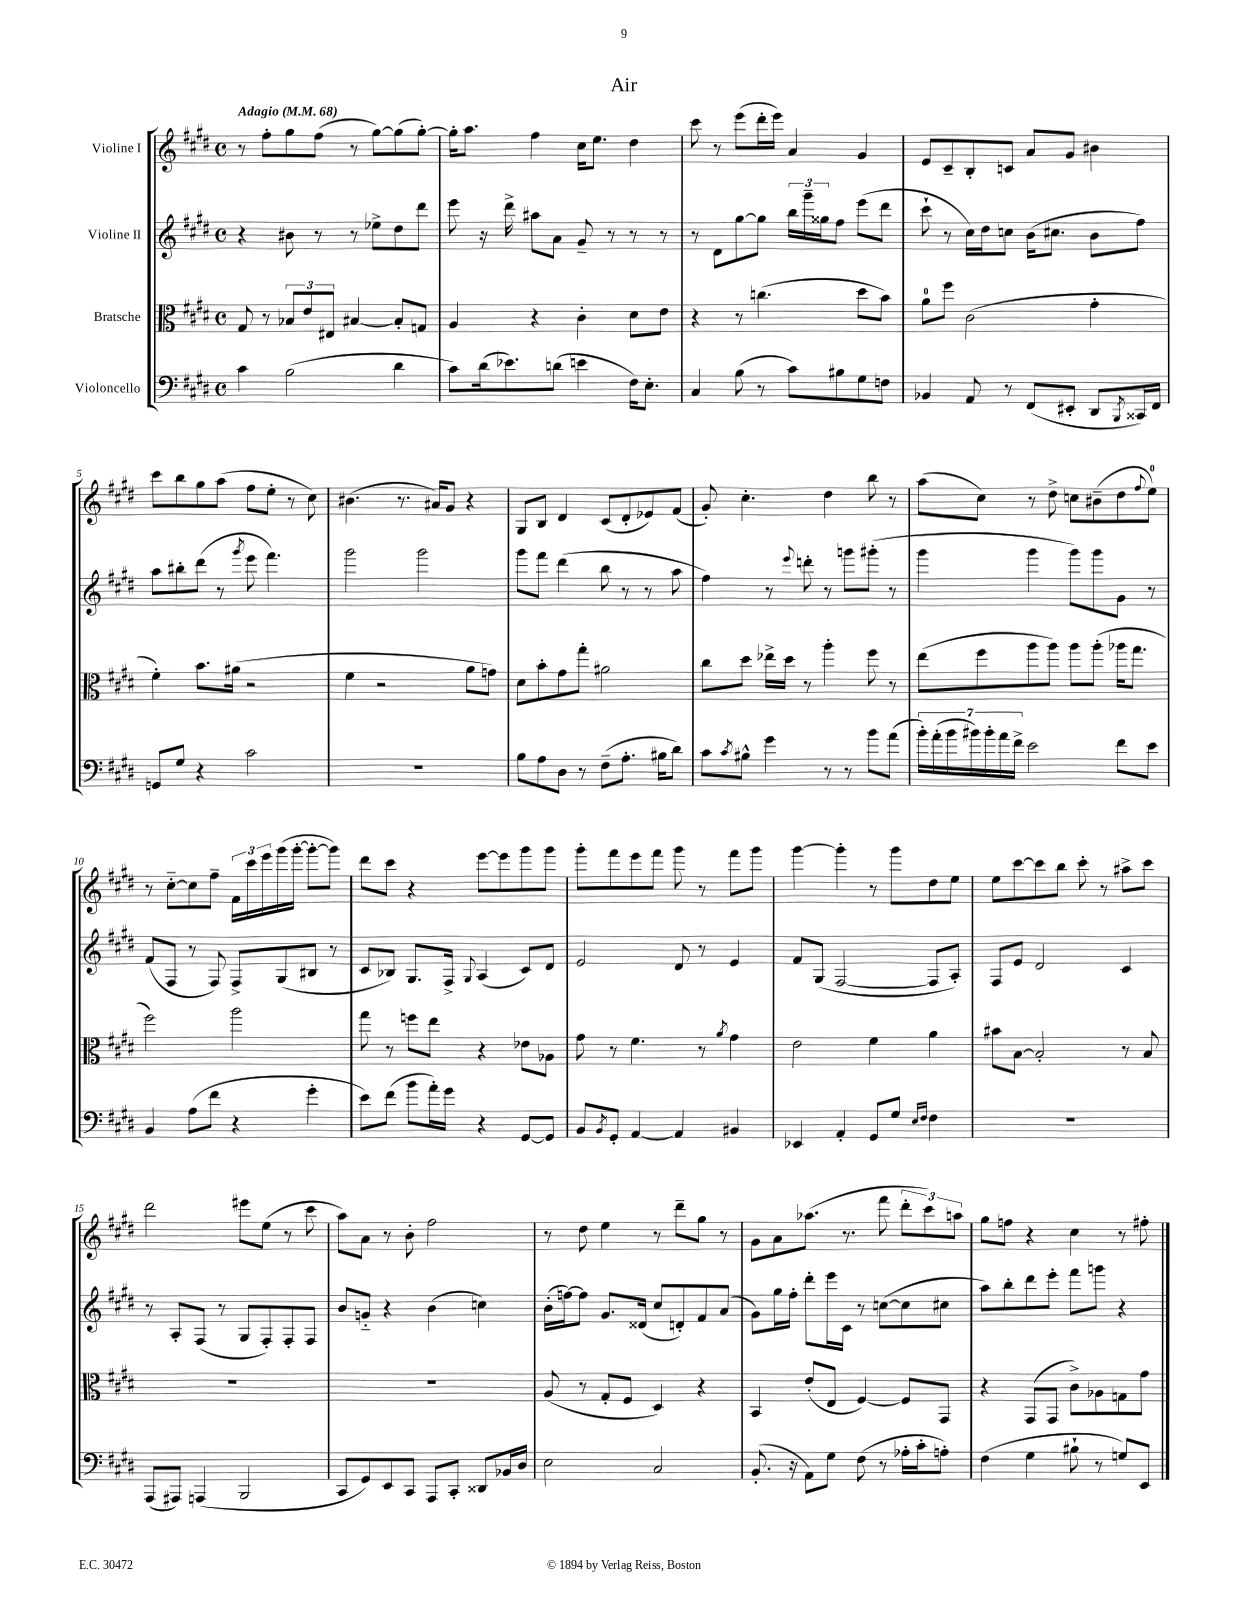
\header { title = "Air" }
<<
\new StaffGroup <<
\new Staff = "s0" \with { instrumentName = "Violine I" } {
    \clef treble \key e \major \defaultTimeSignature \time 4/4 \tempo "Adagio" 4 = 68
    r8 fis''8-. gis''8 fis''8( r8 gis''8~) gis''8( gis''8~-.) |
    gis''16-. a''8. fis''4 cis''16 e''8. dis''4 |
    cis'''8 r8 e'''8( dis'''16-. e'''16) a'4 gis'4 |
    e'8 cis'8-- b8-. c'8 a'8 gis'8 bis'4 |
    cis'''8 b''8 gis''8 a''8( fis''8 e''8-. r8 cis''8) |
    bis'4.( r8. ais'16) gis'8 r4 |
    gis8 b8 dis'4 cis'8( dis'8-. ees'8) fis'8( |
    gis'8-.) cis''4.-. dis''4 b''8 r8 |
    a''8( cis''8) r8 dis''8-> c''8 bis'8--( dis''8 \appoggiatura { fis''8 } e''8-0) |
    r8 cis''8~-_ cis''8 fis''8-- \tuplet 3/2 { fis'16 cis'''16 e'''16 } gis'''16( gis'''16~-. gis'''8~-. gis'''8) |
    dis'''8 cis'''8 r4 e'''8~ e'''8 gis'''8 gis'''8 |
    gis'''8-. fis'''8 e'''8 fis'''8 gis'''8 r8 fis'''8 gis'''8 |
    gis'''4~ gis'''4-. r8 gis'''8 dis''8 e''8 |
    e''8 cis'''8~ cis'''8 b''8 cis'''8-. r8 ais''8-> cis'''8 |
    dis'''2 eis'''8 e''8( r8 cis'''8 |
    a''8) a'8 r8 b'8-. fis''2 |
    r8 dis''8 e''4 r8 dis'''8-- gis''8 r8 |
    gis'8 a'8 aes''8.( r8. fis'''8 \tuplet 3/2 { dis'''8-. cis'''8) a''8 } |
    gis''8 f''8 r4 cis''4 r8 fis''8-. \bar "|." |
}
\new Staff = "s1" \with { instrumentName = "Violine II" } {
    \clef treble \key e \major \defaultTimeSignature \time 4/4
    r4 bis'8 r8 r8 ees''8-> dis''8 dis'''8 |
    e'''8 r16 dis'''16-> ais''8 a'8 gis'8-- r8 r8 r8 |
    r8 dis'8 gis''8~ gis''8 \tuplet 3/2 { b''16 gis'''16-- gisis''16 } fis''8 e'''8( dis'''8 |
    cis'''8-! r8 cis''16) dis''16 c''8 b'16( cis''8. b'8 fis''8) |
    a''8 bis''8-. dis'''8( r8 \acciaccatura { gis'''8 } e'''8 fis'''4.) |
    gis'''2 gis'''2 |
    gis'''8 fis'''8 dis'''4( b''8 r8 r8 a''8 |
    fis''4) r8 \appoggiatura { e'''8 } d'''8-. r8 g'''8 gis'''8-.( r8 |
    gis'''4 gis'''4 gis'''8) gis'''8 gis'8 r8 |
    fis'8( fis8 r8 fis8) fis8-> gis8( bis8 r8 |
    cis'8 bes8) gis8. fis16-> \appoggiatura { gis8 } a4( cis'8) dis'8 |
    e'2 dis'8 r8 e'4 |
    fis'8 gis8( fis2~ fis8 a8-.) |
    fis8 e'8 dis'2 cis'4 |
    r8 a8-. fis8( r8 gis8 fis8-.) fis8-. fis8 |
    b'8 g'8-_ r4 b'4( c''4) |
    b'16-.( f''16~) f''8 gis'8. disis'16( cis''8 d'8-.) fis'8 a'8( |
    gis'8) gis''16 fis''16-. dis'''8-. e'''16 cis'16 r8 c''8~( c''8 cis''8 |
    a''8) b''8-. dis'''8 e'''8-. fis'''8 g'''8 r4 \bar "|." |
}
\new Staff = "s2" \with { instrumentName = "Bratsche" } {
    \clef alto \key e \major \defaultTimeSignature \time 4/4
    gis8 r8 \tuplet 3/2 { bes8 e'8 eis8 } bis4~ bis8-. g8 |
    a4 r4 cis'4-. dis'8 e'8 |
    r4 r8 c''4.( dis''8 b'8) |
    a'8-0 fis''8 cis'2( gis'4-. |
    fis'4-.) b'8. ais'16( r2 |
    fis'4 r2 a'8 g'8) |
    dis'8 b'8-. gis'8 gis''8-. ais'2 |
    cis''8 dis''8 ees''16-> dis''16 r8 a''4-. fis''8 r8 |
    e''8( fis''8 a''8 a''8) a''8 a''8-.( aes''16 gis''8. |
    fis''2) a''2 |
    gis''8 r8 f''8 e''8 r4 ees'8 aes8 |
    gis'8 r8 fis'4. r8 \acciaccatura { a'8 } gis'4 |
    e'2 fis'4 a'4 |
    bis'8 b8~ b2-. r8 b8 |
    R1 |
    R1 |
    a8( r8 gis8-. fis8 dis4) r4 |
    b,4 e'8-.( e8 fis4~) fis8 gis,8 |
    r4 gis,8( gis,8 cis'8->) aes8 g8 gis'8 \bar "|." |
}
\new Staff = "s3" \with { instrumentName = "Violoncello" } {
    \clef bass \key e \major \defaultTimeSignature \time 4/4
    cis'4 b2( dis'4 |
    cis'8) dis'16( ees'8.) d'8( e'4 fis16) e8.-. |
    cis4 b8( r8 cis'8) bis8 gis8 f8 |
    bes,4 a,8 r8 fis,8( eis,8-. dis,8 \acciaccatura { b,,8 } cisis,16) fis,16 |
    g,8 gis8 r4 cis'2 |
    R1 |
    b8 a8 dis8 r8 fis8--( a8.-. bis16 dis'8) |
    cis'8 \acciaccatura { cis'8 } bis8-^ gis'4 r8 r8 b'8 a'8( |
    \tuplet 7/4 { b'16-.) a'16-.( b'16 bis'16) bis'16-. a'16 fis'16-> } e'2 fis'8 e'8 |
    b,4 a8( fis'8 r4 gis'4-. |
    e'8) fis'8( b'8 a'16-.) gis'16 r4 gis,8~ gis,8 |
    b,8 \acciaccatura { b,8 } gis,8-. a,4~ a,4 bis,4 |
    ees,4 a,4-. gis,8 gis8 \grace { e16 fis16 } fis4 |
    R1 |
    a,,8( ais,,8) a,,4( b,,2 |
    cis,8 gis,8) e,8 cis,8 a,,8 cis,8-. disis,8 bes,16 dis16 |
    e2 cis2 |
    b,8.-.( r16 a,8) gis8 fis8( r8 aes16-. cis'16-. a8-.) |
    fis4( gis4 bis8-! r8 g8) e,8 \bar "|." |
}
>>
>>
